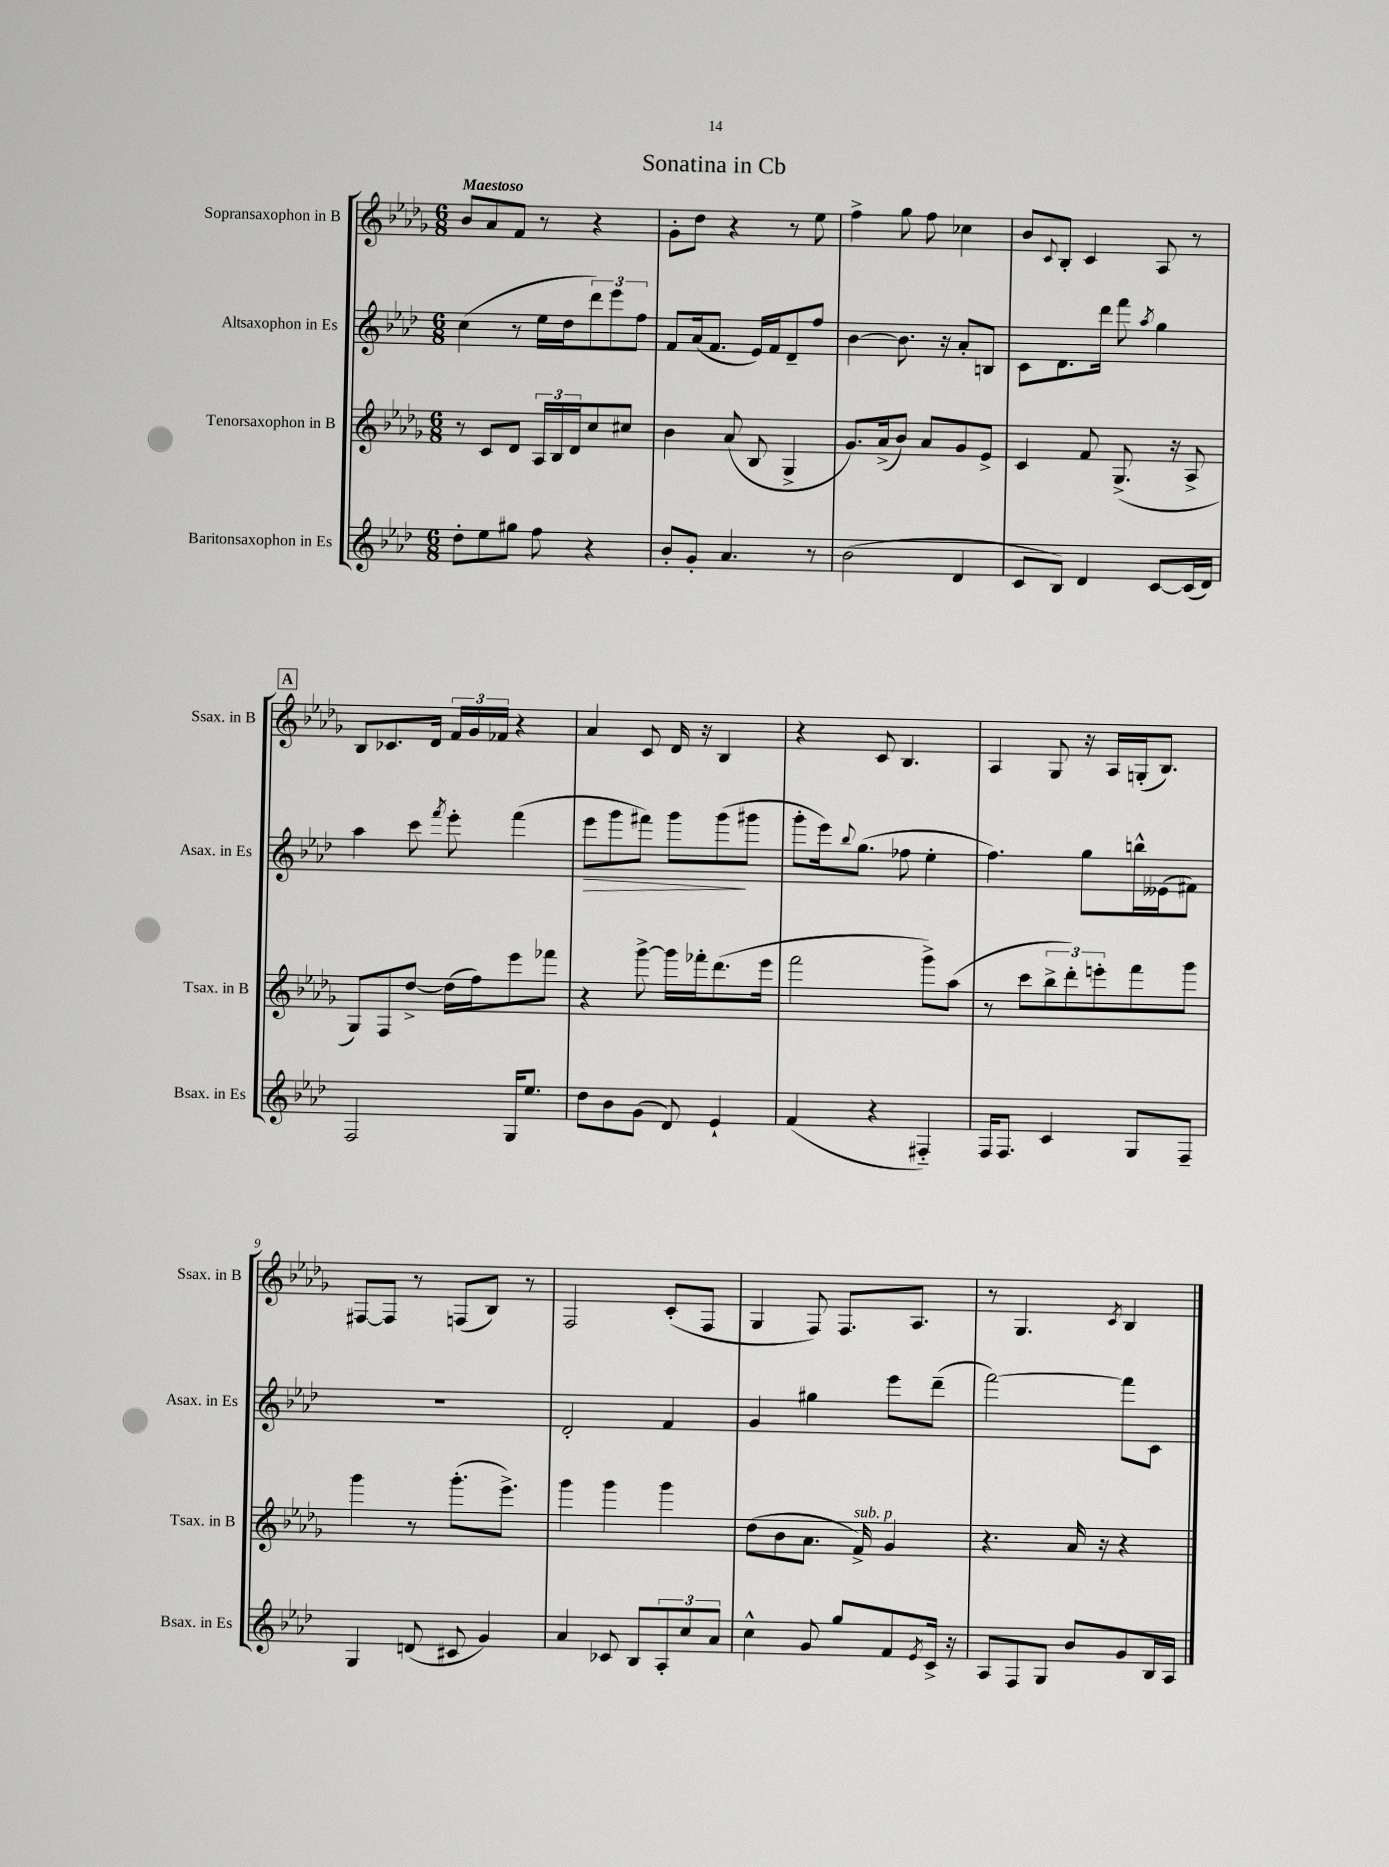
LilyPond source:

\header { title = "Sonatina in Cb" }
<<
\new StaffGroup <<
\new Staff = "s0" \with { instrumentName = "Sopransaxophon in B" shortInstrumentName = "Ssax. in B" } {
    \clef treble \key des \major \numericTimeSignature \time 6/8 \tempo "Maestoso"
    bes'8 aes'8 f'8 r8 r4 |
    ges'8-. des''8 r4 r8 ees''8 |
    f''4-> ges''8 f''8 ces''4 |
    bes'8 \appoggiatura { c'8 } bes8-. c'4 aes8 r8 |
    \mark \markup { \box "A" } bes8 ces'8. des'16 \tuplet 3/2 { f'16 ges'16 fes'16 } r4 |
    aes'4 c'8 des'16 r16 bes4 |
    r4 c'8 bes4. |
    aes4 ges8 r16 aes16 g16-.( bes8.) |
    fis8~ fis8 r8 f8( bes8) r8 |
    f2 c'8-.( f8 |
    ges4 f8) f8. aes8. |
    r8 ges4. \acciaccatura { c'8 } bes4 \bar "|." |
}
\new Staff = "s1" \with { instrumentName = "Altsaxophon in Es" shortInstrumentName = "Asax. in Es" } {
    \clef treble \key aes \major \numericTimeSignature \time 6/8
    c''4( r8 ees''16 des''16 \tuplet 3/2 { des'''8) ees'''8 f''8 } |
    f'8 aes'16( f'8. ees'16) f'16 des'8-- f''8 |
    bes'4~ bes'8. r16 aes'8-. b8 |
    c'8 des'8. des'''16 f'''8 \acciaccatura { aes''8 } g''4 |
    \mark \markup { \box "A" } aes''4 c'''8 \acciaccatura { f'''8 } ees'''8-. f'''4( |
    ees'''8\> g'''8 fis'''8) g'''8 g'''8\!( gis'''8 |
    g'''8-. ees'''16) \appoggiatura { bes''8 } g''8.( fes''8 ees''4-. |
    f''4.) g''8 b''16-^ eeses'16( fis'8) |
    R2. |
    des'2-. f'4 |
    g'4 gis''4 ees'''8 des'''8--( |
    f'''2~) f'''8 c'8 \bar "|." |
}
\new Staff = "s2" \with { instrumentName = "Tenorsaxophon in B" shortInstrumentName = "Tsax. in B" } {
    \clef treble \key des \major \numericTimeSignature \time 6/8
    r8 c'8 des'8 \tuplet 3/2 { aes16 bes16 des'16 } c''8 cis''8 |
    bes'4 aes'8( bes8 ges4-> |
    ges'8.) aes'16->( bes'8) aes'8 ges'8 ees'8-> |
    c'4 f'8 ges8.->( r16 aes8-> |
    \mark \markup { \box "A" } ges8) f8 des''8~-> des''16( f''16) ees'''8 fes'''8 |
    r4 ges'''8~-> ges'''16 fes'''16-. des'''8.( ees'''16 |
    f'''2 ges'''8->) aes''8( |
    r8 c'''8 \tuplet 3/2 { bes''8-> des'''8-.) e'''8-. } f'''8 ges'''8 |
    ges'''4 r8 ges'''8.-.( ees'''8.->) |
    ges'''4 ges'''4 ges'''4 |
    des''8( bes'8 aes'8. f'16->^\markup { \italic "sub. p" }) ges'4 |
    r4. aes'16 r16 r4 \bar "|." |
}
\new Staff = "s3" \with { instrumentName = "Baritonsaxophon in Es" shortInstrumentName = "Bsax. in Es" } {
    \clef treble \key aes \major \numericTimeSignature \time 6/8
    des''8-. ees''8 gis''8 f''8 r4 |
    bes'8-. g'8-. aes'4. r8 |
    bes'2( des'4 |
    c'8 bes8) des'4 c'8~ c'16( des'16) |
    \mark \markup { \box "A" } f2 g16 ees''8. |
    des''8 bes'8 g'8( des'8) ees'4-! |
    f'4( r4 fis4-_) |
    f16 f8. c'4 g8 f8-- |
    g4 d'8( cis'8 g'4) |
    aes'4 ces'8 bes8 \tuplet 3/2 { aes8-. c''8 aes'8 } |
    c''4-^ g'8 g''8 f'8 \acciaccatura { ees'8 } c'16-> r16 |
    aes8 f8 g8 bes'8 g'8 bes16 aes16 \bar "|." |
}
>>
>>
